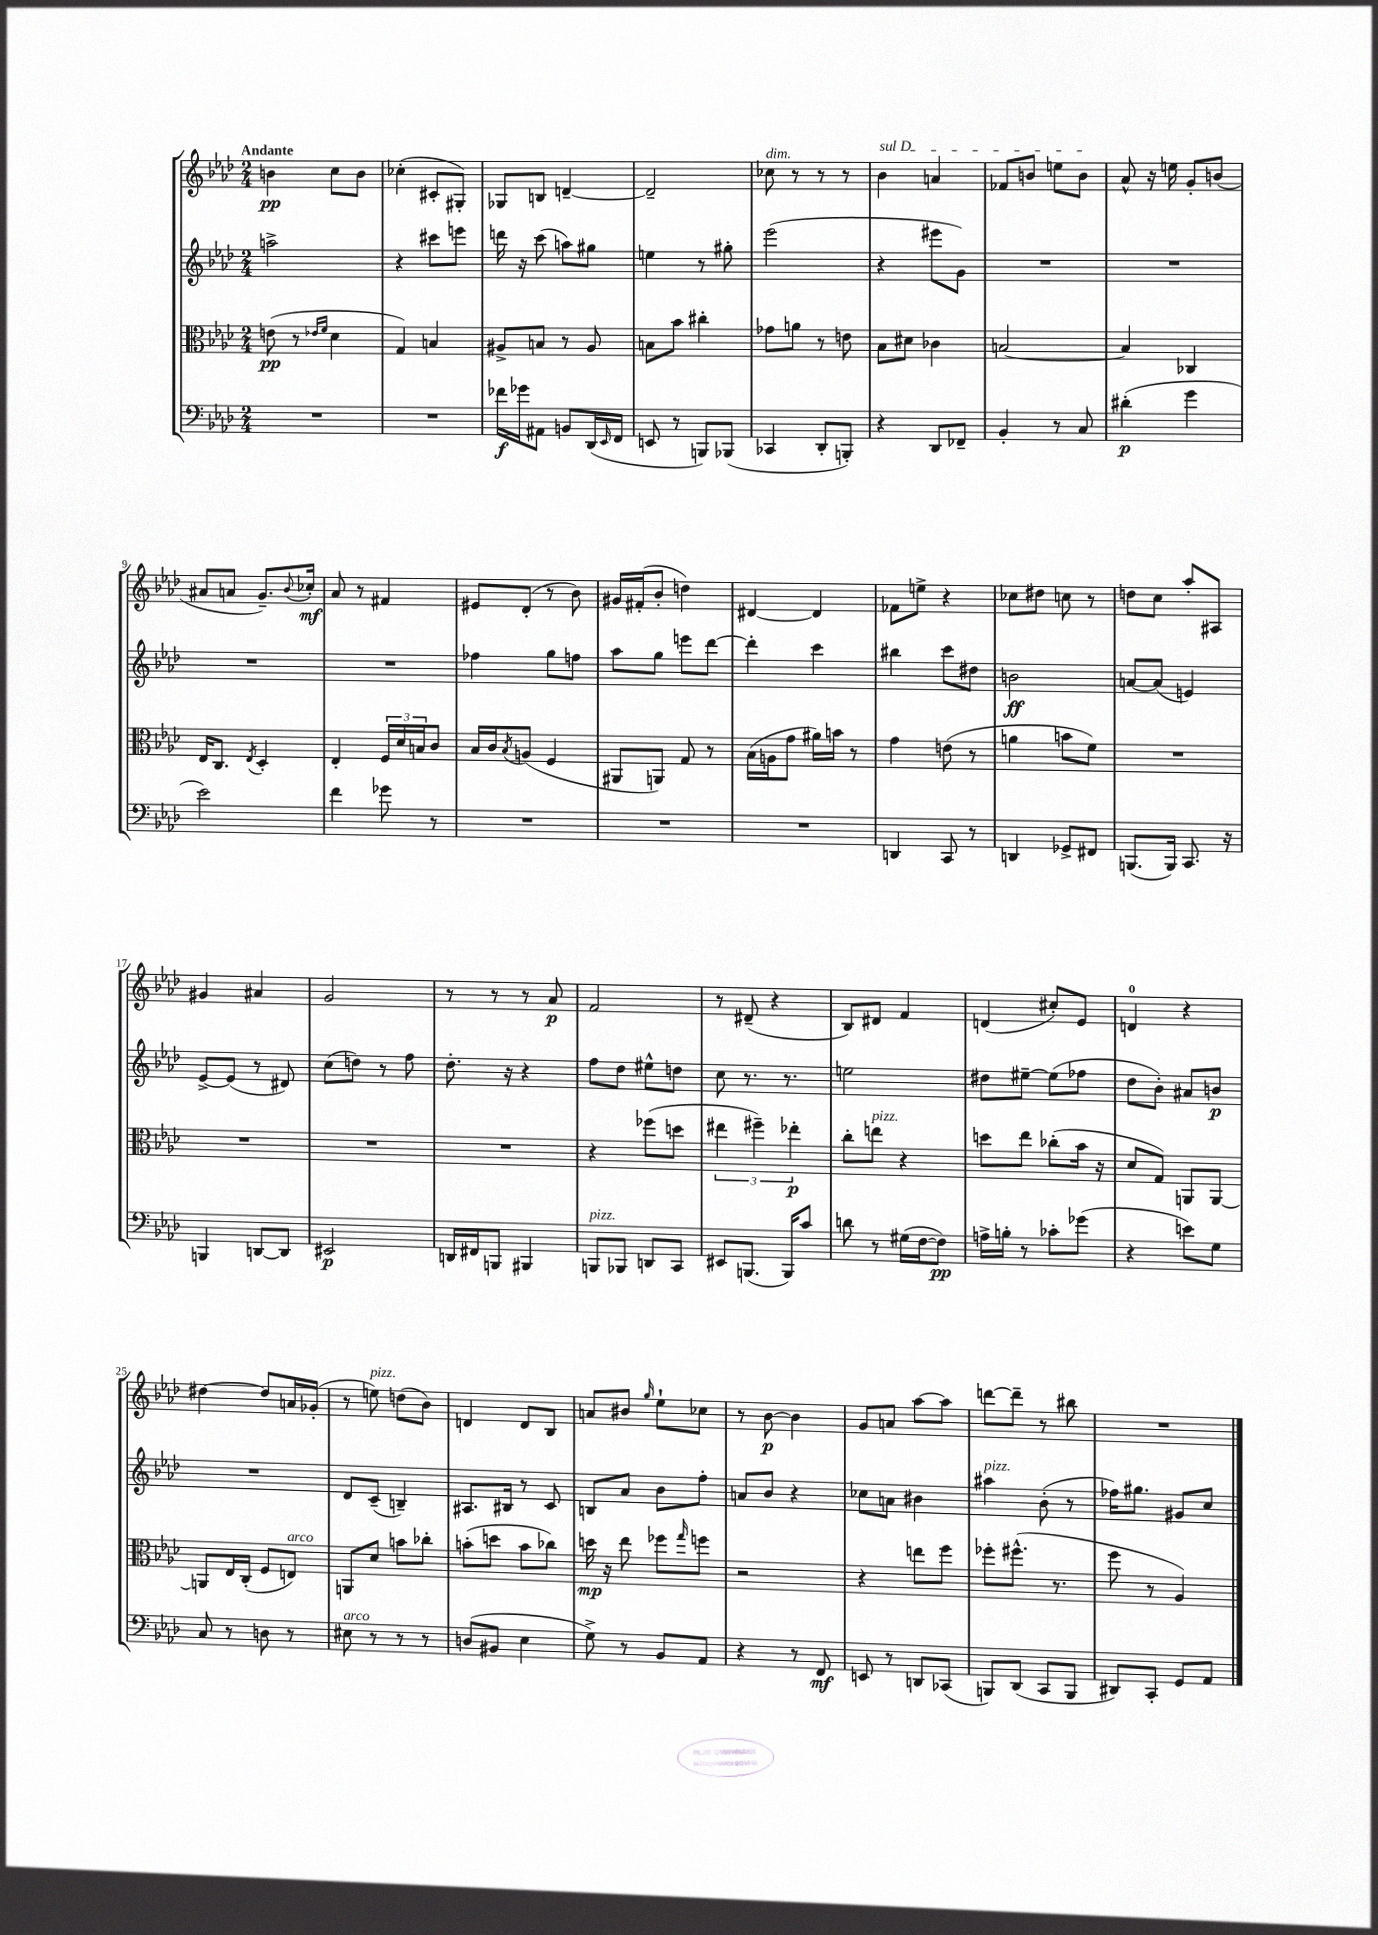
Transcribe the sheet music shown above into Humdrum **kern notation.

**kern	**kern	**kern	**kern
*staff4	*staff3	*staff2	*staff1
*clefF4	*clefC3	*clefG2	*clefG2
*k[b-e-a-d-]	*k[b-e-a-d-]	*k[b-e-a-d-]	*k[b-e-a-d-]
*M2/4	*M2/4	*M2/4	*M2/4
2r	(8e	2aa^	4b
.	8r	.	.
.	16qqe-	.	.
.	16qqf	.	.
.	4d-	.	8cc
.	.	.	8b
=	=	=	=
2r	4G)	4r	(4cc-'
.	4B	8ccc#	8c#'
.	.	8eee	8G#')
=	=	=	=
16f-	8A#^	16ddd	8G-
16g-	.	16r	.
8AA#	8B	(8ccc	8B
8BB	8r	8aa)	[4d~
(16DD-	8A#	8gg#	.
16qqEE-	.	.	.
16FF	.	.	.
=	=	=	=
8EE	8B	4ee	2d~]
8r	8b-	.	.
8BBB)	4cc#'	8r	.
(8BBB-	.	8gg#'	.
=	=	=	=
4CC-	8g-	(2eee-	8cc-
.	8a	.	8r
8DD-'	8r	.	8r
8BBB')	8e	.	8r
=	=	=	=
4r	8B-	4r	4b-
.	8d#	.	.
8DD-	4c-	8eee#	4a
8FF-~	.	8g)	.
=	=	=	=
4BB-'	[2B	2r	8f-
.	.	.	8b
8r	.	.	8ee
8C	.	.	8b
=	=	=	=
(4d#'	4B]	2r	8a-^^
.	.	.	16r
.	.	.	16ee
4g	4C-	.	8g'
.	.	.	(8b
=	=	=	=
2e-)	16E-	2r	8a#
.	8.C	.	.
.	.	.	8a
.	8qE-	.	.
.	4D-'	.	8.g~)
.	.	.	8qqb-
.	.	.	16cc-'
=	=	=	=
4f	4E-'	2r	8a-
.	.	.	8r
8g-	24F	.	4f#
.	24d-	.	.
.	24B	.	.
8r	8c	.	.
=	=	=	=
2r	16B-	4ff-	8e#
.	16c	.	.
.	8qB-	.	.
.	(8A	.	(8d-'
.	4F	8gg	8r
.	.	8ff	8b-)
=	=	=	=
2r	8AA#	8aa-	16g#
.	.	.	(16f#'
.	8AA)	8gg	8b-'
.	8G	8eee	4dd)
.	8r	[8ddd-	.
=	=	=	=
2r	(16B-	4ddd-']	[4d#
.	16A	.	.
.	8g	.	.
.	16a#)	4ccc	4d#]
.	16b	.	.
.	8r	.	.
=	=	=	=
4DD	4g	4bb#	8f-
.	.	.	8ee^
8CC	(8e	8ccc	4r
8r	8r	8dd#	.
=	=	=	=
4DD	4a	2b	8cc-
.	.	.	8dd#
8GG-^	8b	.	8cc
8FF#	8f)	.	8r
=	=	=	=
(8.BBB	2r	[8a	8dd
.	.	(8a]	8cc
16BBB)	.	.	.
8.CC	.	4e)	8aa-'
.	.	.	8A#
16r	.	.	.
=	=	=	=
4BBB	2r	[8e-^	4g#
.	.	(8e-]	.
[8DD	.	8r	4a#
8DD]	.	8d#)	.
=	=	=	=
2EE#	2r	(8cc	2g
.	.	8dd)	.
.	.	8r	.
.	.	8ff	.
=	=	=	=
16DD	2r	8.dd-'	8r
16FF#	.	.	.
8BBB	.	.	8r
.	.	16r	.
4BBB#	.	4r	8r
.	.	.	8a-
=	=	=	=
8BBB	4r	8ff	2f
8BBB-	.	8dd-	.
8DD	(8ff-	8ee#^^	.
8CC	8dd	8dd	.
=	=	=	=
8EE#	6ee#	8cc	8r
(8.BBB	.	8.r	(8d#~
.	6ff#~)	.	.
.	.	.	4r
16BBB)	.	8.r	.
.	6ee-'	.	.
8c	.	.	.
=	=	=	=
8d	8cc'	2ee	8B-)
8r	8ee	.	8d#
(16G#	4r	.	4f
[16F	.	.	.
8F])	.	.	.
=	=	=	=
16A^	8dd	8dd#	(4d
16B'	.	.	.
8r	8ee-	[8ee#~	.
8c-'	(8cc-'	(8ee#]	8cc#')
(8g-	16b-	8ff-	8e-
.	16r	.	.
=	=	=	=
4r	8d-	8dd-	4d
.	8G)	8b-')	.
8e)	8AA	8a#	4r
8G	[8AA	8b	.
=	=	=	=
8C	8AA]	2r	[4dd#
8r	16E-	.	.
.	(16C'	.	.
8D	8F	.	8dd#]
8r	8E)	.	16a
.	.	.	(16g-'
=	=	=	=
8E#	8AA	8d-	8r
8r	8d-	(8c~	8ee)
8r	8b	4B~)	(8dd
8r	8cc-'	.	8b-)
=	=	=	=
(8D	(8b'	8.A#	4d
8BB#	8dd	.	.
.	.	16B#	.
4E-	8b	8r	8d
.	8cc-)	8c	8B-
=	=	=	=
8G^)	16dd	8B	8a
.	16r	.	.
8r	8ee-	8a-	8b#
.	.	.	16qqgg
8BB-	8ff-	8b-	8ee-`
.	16qqgg	.	.
8AA-	8ff	8ff'	8cc-
=	=	=	=
4r	2r	8a	8r
.	.	8b-	[8b-
8r	.	4r	4b-]
8FF	.	.	.
=	=	=	=
8EE	4r	8cc-	8g
8r	.	8a	8a
8DD	8ee	4b#	[8aa-
(8CC-	8ff	.	8aa-]
=	=	=	=
8BBB)	8ff-'	4aa#	[8ddd
(8DD-	(8.ff#^^	.	8ddd~]
8CC	.	(8b-'	8r
.	8.r	.	.
8BBB	.	8r	8bb#
=	=	=	=
8DD#)	8ff	16ff-)	2r
.	.	8.gg#	.
8CC'	8r	.	.
8GG	4A-)	8g#	.
8AA-	.	8cc	.
==	==	==	==
*-	*-	*-	*-
